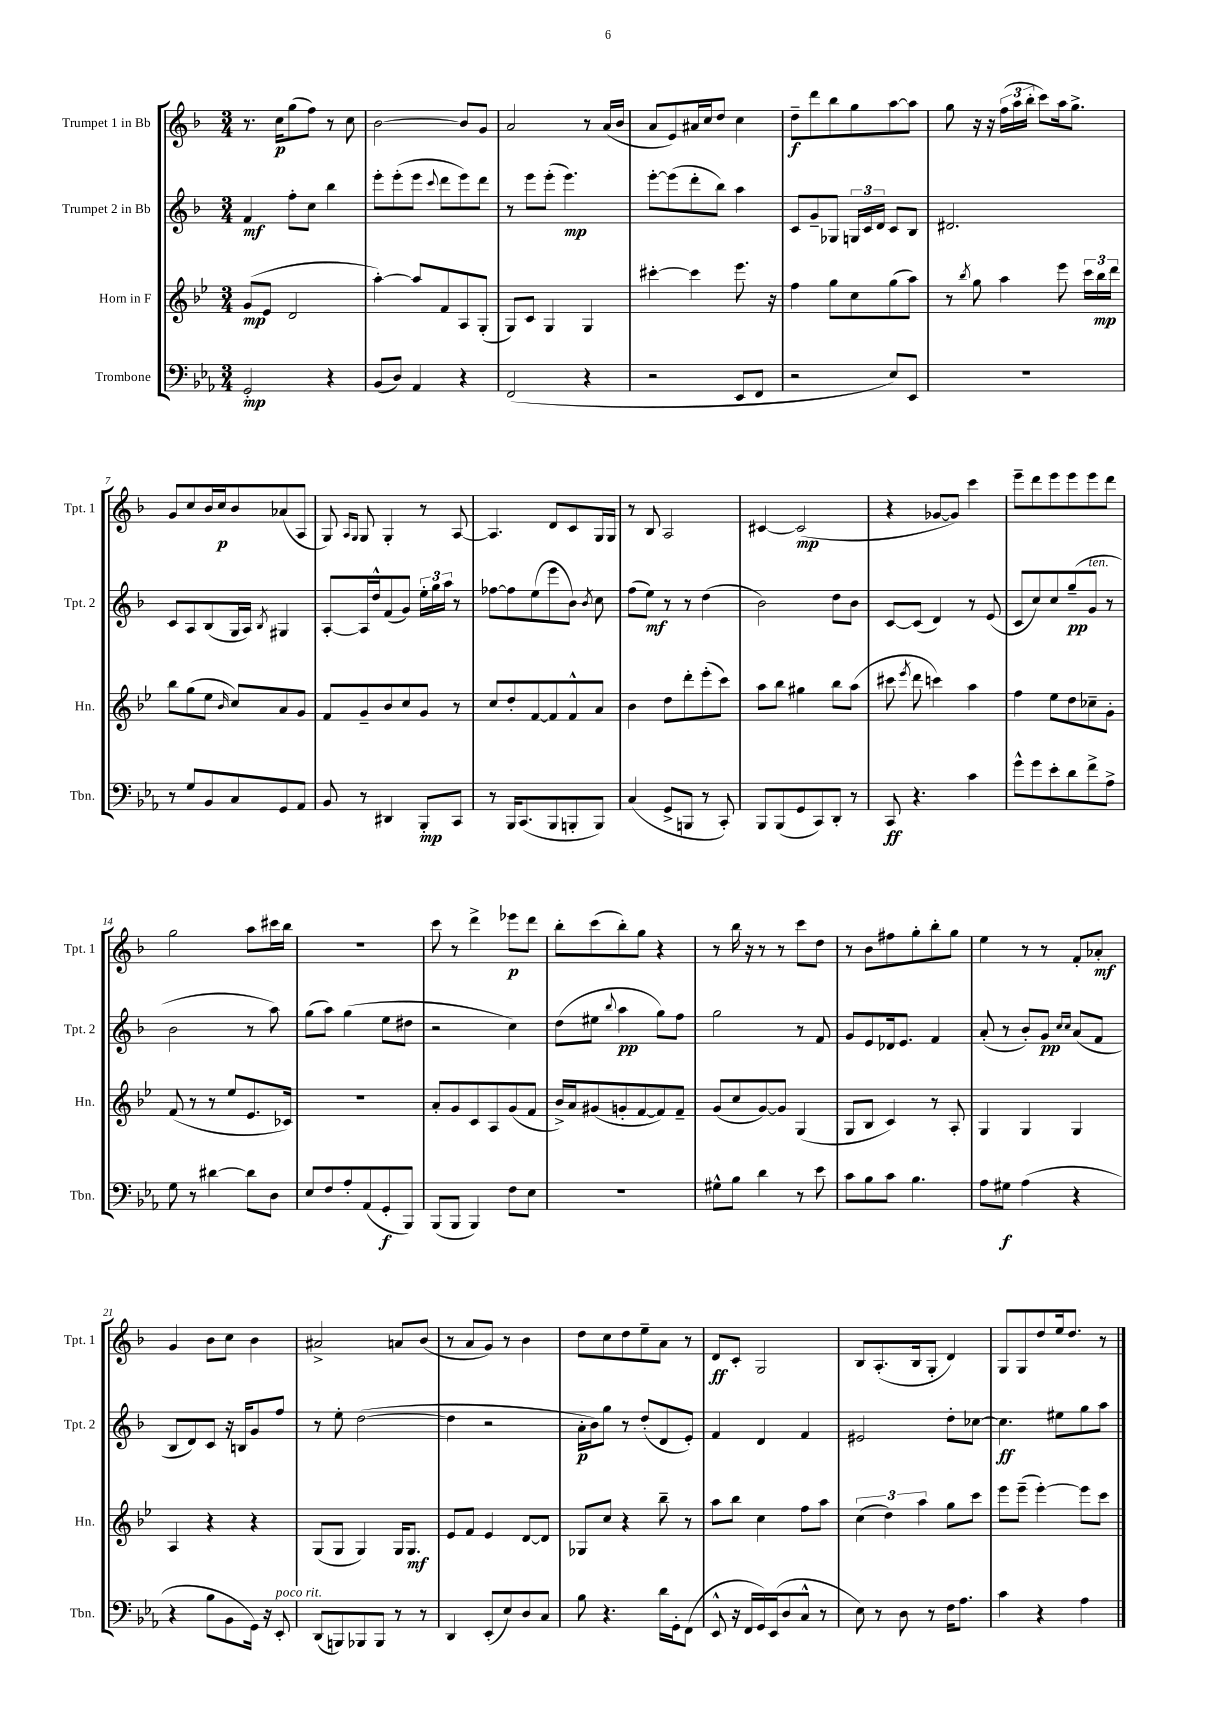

**kern	**dynam	**kern	**dynam	**kern	**dynam	**kern	**dynam
*part4	*part4	*part3	*part3	*part2	*part2	*part1	*part1
*staff4	*staff4	*staff3	*staff3	*staff2	*staff2	*staff1	*staff1
*I"Trombone	*	*I"Horn in F	*	*I"Trumpet 2 in Bb	*	*I"Trumpet 1 in Bb	*
*I'Tbn.	*	*I'Hn.	*	*I'Tpt. 2	*	*I'Tpt. 1	*
*clefF4	*	*clefG2	*	*clefG2	*	*clefG2	*
*k[b-e-a-]	*	*k[b-e-]	*	*k[b-]	*	*k[b-]	*
*M3/4	*	*M3/4	*	*M3/4	*	*M3/4	*
=1	=1	=1	=1	=1	=1	=1	=1
2GG'/	mp	(8g/L	mp	4f/	mf	8.r	.
.	.	8e-/J	.	.	.	.	.
.	.	.	.	.	.	16cc\KL	p
.	.	2d/	.	8ff'\L	.	(8gg\	.
.	.	.	.	8cc\J	.	8ff\J)	.
4r	.	.	.	4bb-\	.	8r	.
.	.	.	.	.	.	8cc\	.
=2	=2	=2	=2	=2	=2	=2	=2
(8BB-/L	.	[4aa'\)	.	8eee'\L	.	[2b-\	.
8D/J)	.	.	.	(8eee'\	.	.	.
4AA-/	.	8aa/L]	.	8eee\J	.	.	.
.	.	.	.	8qqccc/	.	.	.
.	.	8f/	.	8ddd\L	.	.	.
4r	.	8A/	.	8eee\)	.	8b-/L]	.
.	.	(8G'/J	.	8ddd\J	.	8g/J	.
=3	=3	=3	=3	=3	=3	=3	=3
(2FF/	.	8G/L)	.	8r	.	2a/	.
.	.	8c/J	.	8eee\L	.	.	.
.	.	4G/	.	(8eee'\J	.	.	.
.	.	.	.	4.eee\)	mp	.	.
4r	.	4G/	.	.	.	8r	.
.	.	.	.	.	.	(16a/LL	.
.	.	.	.	.	.	16b-/JJ	.
=4	=4	=4	=4	=4	=4	=4	=4
2r	.	[4ccc#X'\	.	[8eee'\L	.	8a/L	.
.	.	.	.	(8eee\]	.	8e/)	.
.	.	4ccc#\]	.	8ddd'\	.	16a#X/L	.
.	.	.	.	.	.	16cc/J	.
.	.	.	.	8bb-\J)	.	8dd/J	.
8EE-/L	.	8.eee-\	.	4aa\	.	4cc\	.
8FF/J	.	.	.	.	.	.	.
.	.	16r	.	.	.	.	.
=5	=5	=5	=5	=5	=5	=5	=5
2r	.	4ff\	.	8c/L	.	8dd~\L	f
.	.	.	.	8g~/	.	8ddd\	.
.	.	8gg\L	.	8G-X/J	.	8bb-\	.
.	.	8cc\	.	24Gn/LL	.	8gg\	.
.	.	.	.	24c/	.	.	.
.	.	.	.	24d/JJ	.	.	.
8E-/L)	.	(8gg\	.	8c/L	.	[8aa\	.
8EE-/J	.	8aa\J)	.	8B-/J	.	8aa\J]	.
=6	=6	=6	=6	=6	=6	=6	=6
2.r	.	8r	.	2.d#X/	.	8gg\	.
.	.	8qbb-/	.	.	.	.	.
.	.	8gg\	.	.	.	16r	.
.	.	.	.	.	.	16r	.
.	.	4aa\	.	.	.	(24ff\LL	.
.	.	.	.	.	.	24aa\	.
.	.	.	.	.	.	24bb-'\JJ	.
.	.	.	.	.	.	8ccc\L)	.
.	.	8eee-\	.	.	.	16aa\k	.
.	.	.	.	.	.	8.gg^\J	.
.	.	24ccc\LL	.	.	.	.	.
.	.	24bb-\	mp	.	.	.	.
.	.	24ddd\JJ	.	.	.	.	.
!!LO:LB:g=z
=7	=7	=7	=7	=7	=7	=7	=7
8r	.	8bb-\L	.	8c/L	.	8g/L	.
8G/L	.	(8gg\	.	8A/	.	8cc/	.
8BB-/	.	8ee-\J	.	(8B-/	.	16b-/L	.
.	.	.	.	.	.	16cc/J	p
.	.	16qqb-/	.	.	.	.	.
8C/	.	8cc/L)	.	16G/L	.	8b-/	.
.	.	.	.	16A/JJ)	.	.	.
.	.	.	.	8qB-/	.	.	.
8GG/	.	8a/	.	4G#X/	.	(8a-X/	.
8AA-/J	.	8g/J	.	.	.	8A/J	.
=8	=8	=8	=8	=8	=8	=8	=8
8BB-/	.	8f/L	.	[8A'/L	.	8G/)	.
.	.	.	.	.	.	16qqA/LL	.
.	.	.	.	.	.	16qqG/JJ	.
8r	.	8g~/	.	16A/L]	.	8G/	.
.	.	.	.	16dd^^/J	.	.	.
4DD#X/	.	8b-/	.	(8f/	.	4G'/	.
.	.	8cc/	.	8g/J)	.	.	.
8BBB-'/L	mp	8g/J	.	24ee'\LL	.	8r	.
.	.	.	.	24gg\	.	.	.
.	.	.	.	24aa\JJ	.	.	.
8CC/J	.	8r	.	8r	.	[8A/	.
=9	=9	=9	=9	=9	=9	=9	=9
8r	.	8cc/L	.	[8ff-X\L	.	4.A/]	.
16BBB-/KL	.	8dd'/	.	8ff-\]	.	.	.
(8.CC/	.	.	.	.	.	.	.
.	.	[8f/	.	(8ee\	.	.	.
8BBB-/	.	8f/]	.	8eee\	.	8d/L	.
8BBBn'/	.	8f^^/	.	8b-\J)	.	8c/	.
.	.	.	.	8qb-/	.	.	.
8BBB/J)	.	8a/J	.	8cc\	.	16G/L	.
.	.	.	.	.	.	16G/JJ	.
=10	=10	=10	=10	=10	=10	=10	=10
(4C/	.	4b-\	.	(8ff\L	.	8r	.
.	.	.	.	8ee\J)	mf	8B-/	.
8GG^/L	.	8dd\L	.	8r	.	2A/	.
8BBBn/J	.	8ddd'\	.	8r	.	.	.
8r	.	(8eee-'\	.	(4dd\	.	.	.
8CC'/)	.	8ccc\J)	.	.	.	.	.
=11	=11	=11	=11	=11	=11	=11	=11
8BBB-/L	.	8aa\L	.	2b-\)	.	[4c#X/	.
(8BBB-/	.	8bb-\J	.	.	.	.	.
8GG/	.	4gg#X\	.	.	.	(2c#/]	mp
8CC/)	.	.	.	.	.	.	.
8DD'/J	.	8bb-\L	.	8dd\L	.	.	.
8r	.	(8aa\J	.	8b-\J	.	.	.
=12	=12	=12	=12	=12	=12	=12	=12
8CC/	ff	8ccc#X\	.	[8c/L	.	4r	.
.	.	8qeee-/	.	.	.	.	.
4.r	.	8ddd\	.	(8c/J]	.	.	.
.	.	4cccn\)	.	4d/)	.	[8g-X/L	.
.	.	.	.	.	.	8g-/J])	.
4c\	.	4aa\	.	8r	.	4ccc\	.
.	.	.	.	(8e/	.	.	.
=13	=13	=13	=13	=13	=13	=13	=13
8g^^\L	.	4ff\	.	8c/L	.	8eee~\L	.
8g\	.	.	.	8cc/)	.	8ddd\	.
8e-'\	.	8ee-\L	.	8cc/	.	8eee\	.
8d\	.	8dd\	.	(8gg~/	pp	8eee\	.
!	!	!	!	!LO:TX:a:i:t=ten.	!	!	!
8f^\	.	8cc-X~\	.	8g/J	.	8eee\	.
8A-^\J	.	8g'\J	.	8r	.	8ddd\J	.
!!LO:LB:g=z
=14	=14	=14	=14	=14	=14	=14	=14
8G\	.	(8f/	.	2b-\	.	2gg\	.
8r	.	8r	.	.	.	.	.
[4d#X\	.	8r	.	.	.	.	.
.	.	8ee-/L	.	.	.	.	.
8d#\L]	.	8.e-/	.	8r	.	8aa\L	.
8D\J	.	.	.	8aa\)	.	16ccc#X\L	.
.	.	16c-X/Jk)	.	.	.	16bb-\JJ	.
=15	=15	=15	=15	=15	=15	=15	=15
8E-/L	.	2.r	.	(8gg\L	.	2.r	.
8F/	.	.	.	8aa\J)	.	.	.
8A-'/	.	.	.	(4gg\	.	.	.
(8AA-/	.	.	.	.	.	.	.
8GG'/	f	.	.	8ee\L	.	.	.
8BBB-/J)	.	.	.	8dd#X\J	.	.	.
=16	=16	=16	=16	=16	=16	=16	=16
(8BBB-/L	.	8a'/L	.	2r	.	8ccc\	.
8BBB-/J	.	8g/	.	.	.	8r	.
4BBB-/)	.	8c/	.	.	.	4ddd^\	.
.	.	8A/	.	.	.	.	.
8F\L	.	(8g/	.	4cc\)	.	8eee-X\L	p
8E-\J	.	8f/J	.	.	.	8ddd\J	.
=17	=17	=17	=17	=17	=17	=17	=17
2.r	.	16b-^/LL)	.	(8dd\L	.	8bb-'\L	.
.	.	16a/J	.	.	.	.	.
.	.	(8g#X/	.	8ee#X\J	.	(8ccc\	.
.	.	.	.	8qqbb-/	.	.	.
.	.	8gn'/	.	4aa\	pp	8bb-'\)	.
.	.	[8f/	.	.	.	8gg\J	.
.	.	8f/])	.	8gg\L)	.	4r	.
.	.	8f~/J	.	8ff\J	.	.	.
=18	=18	=18	=18	=18	=18	=18	=18
8G#X^^\L	.	(8g/L	.	2gg\	.	8r	.
8B-\J	.	8cc/	.	.	.	16bb-\	.
.	.	.	.	.	.	16r	.
4d\	.	[8g/)	.	.	.	8r	.
.	.	8g/J]	.	.	.	8r	.
8r	.	(4G/	.	8r	.	8ccc\L	.
8e-\	.	.	.	8f/	.	8dd\J	.
=19	=19	=19	=19	=19	=19	=19	=19
8c\L	.	8G/L	.	8g/L	.	8r	.
8B-\	.	8B-/J	.	8e/	.	8b-\L	.
8c\J	.	4c/)	.	16d-X/k	.	8ff#X\	.
.	.	.	.	8.e/J	.	.	.
4.B-\	.	.	.	.	.	8gg'\	.
.	.	8r	.	4f/	.	8bb-'\	.
.	.	8A'/	.	.	.	8gg\J	.
=20	=20	=20	=20	=20	=20	=20	=20
8A-\L	.	4G/	.	(8a'/	.	4ee\	.
8G#X\J	f	.	.	8r	.	.	.
(4A-\	.	4G/	.	8b-'/L)	.	8r	.
.	.	.	.	8g/J	pp	8r	.
.	.	.	.	16qqcc/LL	.	.	.
.	.	.	.	16qqcc/JJ	.	.	.
4r	.	4G/	.	(8a/L	.	8f'/L	.
.	.	.	.	8f/J	.	8a-X'/J	mf
!!LO:LB:g=z
=21	=21	=21	=21	=21	=21	=21	=21
4r	.	4A/	.	8B-/L	.	4g/	.
.	.	.	.	8d/)	.	.	.
8B-\L	.	4r	.	8c/J	.	8b-\L	.
8BB-\	.	.	.	16r	.	8cc\J	.
.	.	.	.	16Bn/KL	.	.	.
16GG\Jk)	.	4r	.	8g/	.	4b-\	.
16r	.	.	.	.	.	.	.
!LO:TX:a:i:t=poco rit.	!	!	!	!	!	!	!
8EE-'/	.	.	.	8ff/J	.	.	.
=22	=22	=22	=22	=22	=22	=22	=22
(8DD/L	.	(8G/L	.	8r	.	2a#X^/	.
8BBBn/)	.	8G/J	.	8ee'\	.	.	.
8BBB-X/	.	4G/)	.	([2dd\	.	.	.
8BBB-/J	.	.	.	.	.	.	.
8r	.	16G/KL	.	.	.	8an/L	.
.	.	8.G/J	mf	.	.	.	.
8r	.	.	.	.	.	(8b-/J	.
=23	=23	=23	=23	=23	=23	=23	=23
4DD/	.	8e-/L	.	4dd\]	.	8r	.
.	.	8f/J	.	.	.	8a/L	.
(8EE-'/L	.	4e-/	.	2r	.	8g/J)	.
8E-/)	.	.	.	.	.	8r	.
8D/	.	[8d/L	.	.	.	4b-\	.
8C/J	.	8d/J]	.	.	.	.	.
=24	=24	=24	=24	=24	=24	=24	=24
8B-\	.	8G-X/L	.	16a'\LL	p	8dd\L	.
.	.	.	.	16b-\J)	.	.	.
4.r	.	8cc/J	.	8gg\J	.	8cc\	.
.	.	4r	.	8r	.	8dd\	.
.	.	.	.	(8dd'/L	.	8ee~\	.
16d\LL	.	8bb-~\	.	8d/	.	8a\J	.
16GG'\J	.	.	.	.	.	.	.
(8FF\J	.	8r	.	8e'/J)	.	8r	.
=25	=25	=25	=25	=25	=25	=25	=25
8EE-^^/	.	8aa\L	.	4f/	.	8d/L	ff
16r	.	8bb-\J	.	.	.	8c'/J	.
16FF/LL	.	.	.	.	.	.	.
16GG/)	.	4cc\	.	4d/	.	2G/	.
(16EE-/J	.	.	.	.	.	.	.
8D/	.	.	.	.	.	.	.
8C^^/J	.	8ff\L	.	4f/	.	.	.
8r	.	8aa\J	.	.	.	.	.
=26	=26	=26	=26	=26	=26	=26	=26
8E-\)	.	(6cc\	.	2e#X/	.	8B-/L	.
8r	.	.	.	.	.	(8.A'/	.
.	.	6dd\)	.	.	.	.	.
8D\	.	.	.	.	.	.	.
.	.	.	.	.	.	16B-/k	.
.	.	6aa\	.	.	.	.	.
8r	.	.	.	.	.	8G'/J	.
16F\KL	.	8gg\L	.	8dd'\L	.	4d/)	.
8.A-\J	.	.	.	.	.	.	.
.	.	8ccc\J	.	[8cc-X\J	.	.	.
=27	=27	=27	=27	=27	=27	=27	=27
4c\	.	8eee-\L	.	4.cc-\]	ff	8G/L	.
.	.	(8eee-~\J	.	.	.	8G/	.
4r	.	[4eee-'\)	.	.	.	8dd/	.
.	.	.	.	8ee#X\L	.	16ee/k	.
.	.	.	.	.	.	8.dd/J	.
4A-\	.	8eee-\L]	.	8gg\	.	.	.
.	.	8ccc\J	.	8aa\J	.	8r	.
==	==	==	==	==	==	==	==
*-	*-	*-	*-	*-	*-	*-	*-
